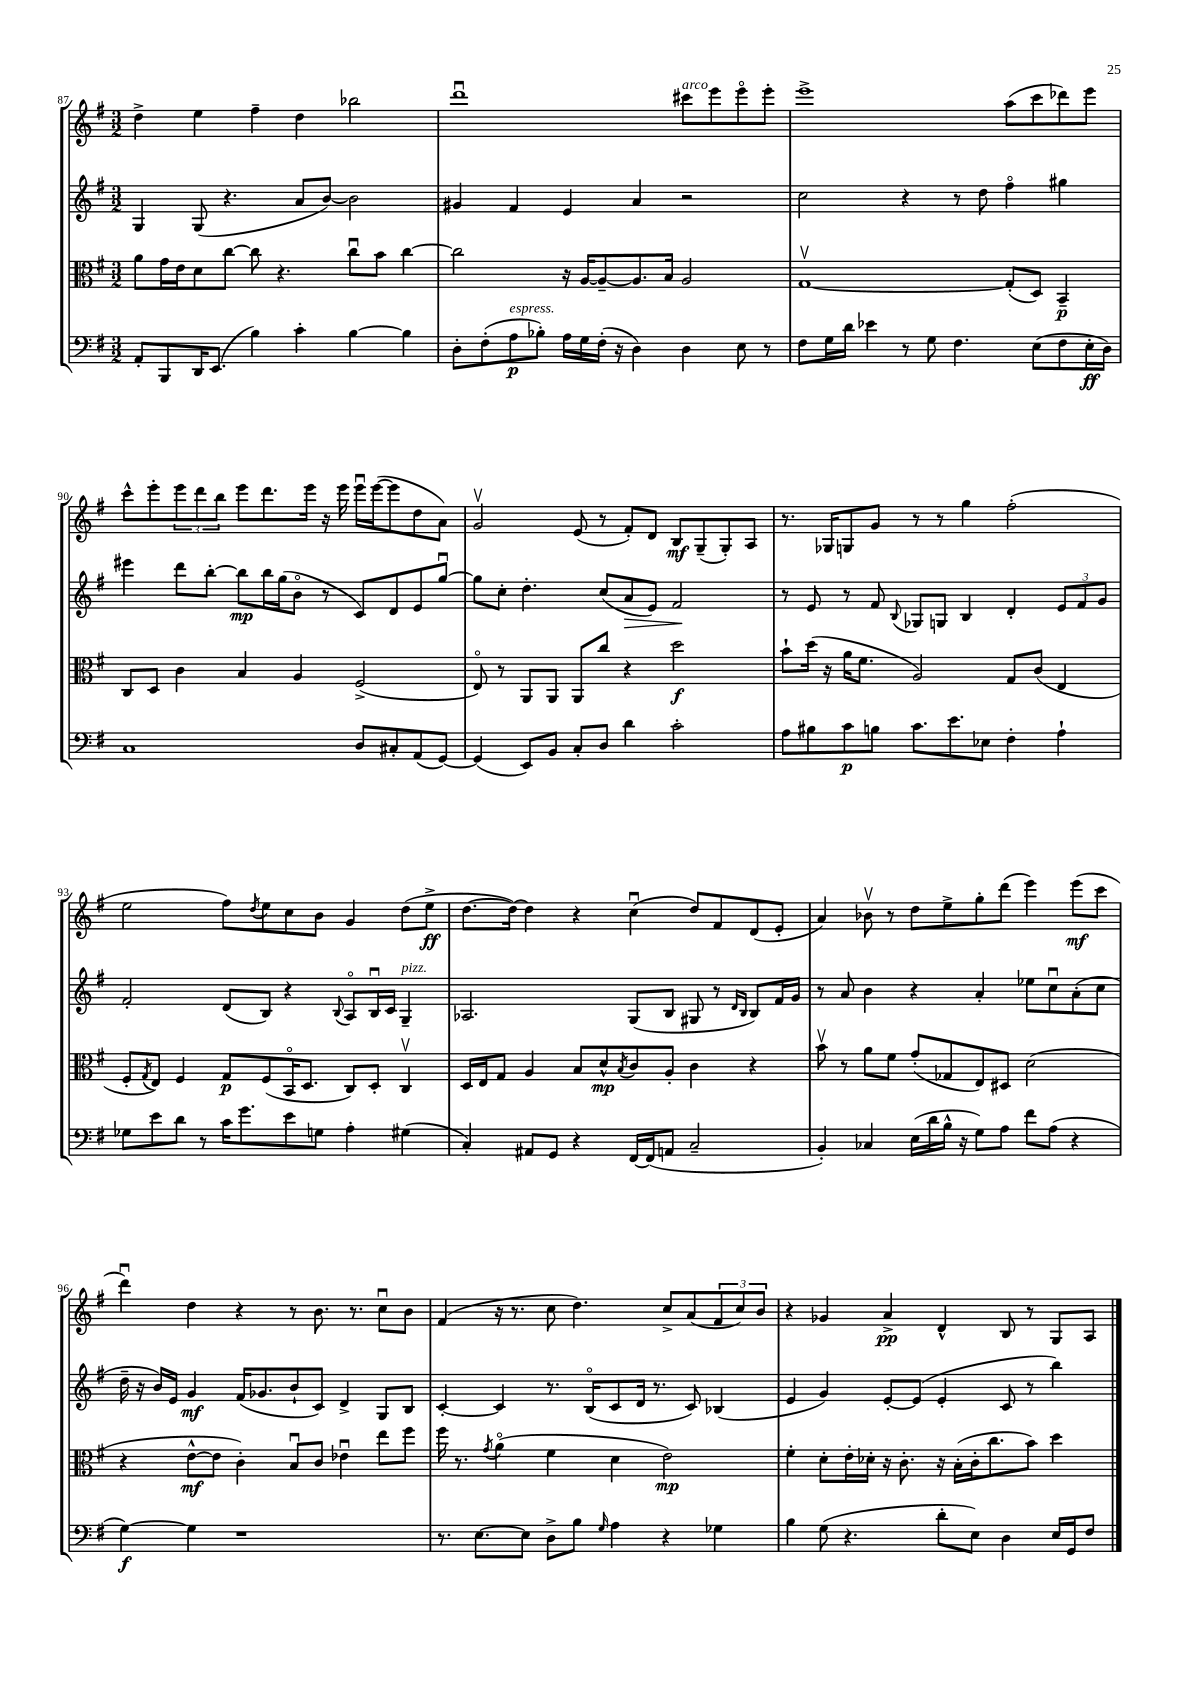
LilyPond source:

<<
\new StaffGroup <<
\new Staff = "s0" {
    \clef treble \key g \major \numericTimeSignature \time 3/2
    d''4-> e''4 fis''4-- d''4 bes''2 |
    d'''1\downbow cis'''8^\markup { \italic "arco" } e'''8 e'''8\flageolet e'''8-. |
    e'''1-> a''8( c'''8 des'''8) e'''8 |
    c'''8-^ e'''8-. \tuplet 3/2 { e'''8 d'''8 b''8 } e'''8 d'''8. e'''16 r16 e'''16 e'''16\downbow e'''16~( e'''8 d''8 a'8) |
    g'2\upbow e'8( r8 fis'8-.) d'8 b8\mf g8--( g8-.) a8 |
    r8. ges16 g8 g'8 r8 r8 g''4 fis''2-.( |
    e''2 fis''8) \acciaccatura { d''8 } e''8 c''8 b'8 g'4 d''8( e''8->\ff |
    d''8.~ d''16~) d''4 r4 c''4\downbow( d''8) fis'8 d'8( e'8-. |
    a'4) bes'8\upbow r8 d''8 e''8-> g''8-. d'''8( e'''4) e'''8\mf( c'''8 |
    d'''4\downbow) d''4 r4 r8 b'8. r8. c''8\downbow b'8 |
    fis'4( r16 r8. c''8 d''4.) c''8-> a'8( \tuplet 3/2 { fis'8 c''8) b'8 } |
    r4 ges'4 a'4->\pp d'4-^ b8 r8 g8 a8 \bar "|." |
}
\new Staff = "s1" {
    \clef treble \key g \major \numericTimeSignature \time 3/2
    g4 g8( r4. a'8 b'8~) b'2 |
    gis'4 fis'4 e'4 a'4 r2 |
    c''2 r4 r8 d''8 fis''4\flageolet gis''4 |
    eis'''4 d'''8 b''8~-. b''8\mp b''16 g''16( b'8\flageolet r8 c'8) d'8 e'8 g''8~\downbow |
    g''8 c''8-. d''4.-. c''8( a'8\> e'8) fis'2\! |
    r8 e'8 r8 fis'8 \appoggiatura { b8 } ges8 g8 b4 d'4-. \tuplet 3/2 { e'8 fis'8 g'8 } |
    fis'2-. d'8( b8) r4 \appoggiatura { b8 } a8\flageolet b16\downbow c'16 g4--^\markup { \italic "pizz." } |
    aes2. g8( b8 gis8 r8 \grace { d'16 b16 } b8) fis'16 g'16 |
    r8 a'8 b'4 r4 a'4-. ees''8 c''8\downbow a'8-.( c''8 |
    d''16-- r16 b'16) e'16 g'4\mf fis'16( ges'8. b'8-! c'8) d'4-> g8 b8 |
    c'4~-. c'4 r8. b16\flageolet( c'8 d'16 r8. c'8) bes4( |
    e'4 g'4) e'8~-. e'8( e'4-. c'8 r8 b''4) \bar "|." |
}
\new Staff = "s2" {
    \clef alto \key g \major \numericTimeSignature \time 3/2
    a'8 g'16 e'16 d'8 c''8~ c''8 r4. c''8\downbow b'8 c''4~ |
    c''2 r16 a16~ a8~-- a8. b16 a2 |
    g1~\upbow g8-.( d8) b,4--\p |
    c8 d8 c'4 b4 a4 fis2->( |
    e8\flageolet) r8 a,8 a,8 a,8 c''8 r4 d''2\f |
    b'8-! d''16( r16 a'16 fis'8. a2) g8 c'8( e4 |
    fis8-. \acciaccatura { g8 } e8) fis4 g8\p fis8( b,16\flageolet d8. c8) d8-. c4\upbow |
    d16 e16 g8 a4 b8 d'8-^\mp \acciaccatura { b8 } c'8 a8-. c'4 r4 |
    b'8\upbow r8 a'8 fis'8 g'8-.( ges8 e8) dis8 d'2( |
    r4 e'8~-^\mf e'8 c'4-.) b8\downbow c'8 ees'4\downbow e''8 fis''8 |
    fis''16 r8. \acciaccatura { g'8 } a'4\flageolet( fis'4 d'4 e'2\mp) |
    fis'4-. d'8-. e'16-. des'16-. r16 c'8.-. r16 b16-.( c'16-. c''8. b'8) d''4 \bar "|." |
}
\new Staff = "s3" {
    \clef bass \key g \major \numericTimeSignature \time 3/2
    a,8-. b,,8 d,16 e,8.( b4) c'4-. b4~ b4 |
    d8-. fis8-.( a8\p^\markup { \italic "espress." } bes8-.) a16 g16 fis16-.( r16 d4) d4 e8 r8 |
    fis8 g16 d'16 ees'4 r8 g8 fis4. e8( fis8 e16-.\ff d16) |
    c1 d8 cis8-. a,8( g,8~) |
    g,4( e,8) b,8 c8-. d8 d'4 c'2-. |
    a8 bis8 c'8\p b8 c'8. e'8. ees8 fis4-. a4-! |
    ges8 e'8 d'8 r8 c'16 g'8. e'8 g8 a4-. gis4( |
    c4-.) ais,8 g,8 r4 fis,16~ fis,16( a,8 c2-- |
    b,4-.) ces4 e16( d'16 b16-^ r16 g8) a8 fis'8 a8( r4 |
    g4~\f) g4 r1 |
    r8. e8.~ e8 d8-> b8 \grace { g16 } a4 r4 ges4 |
    b4 g8( r4. d'8-. e8) d4 e16 g,16 fis8 \bar "|." |
}
>>
>>
\layout { \context { \Score currentBarNumber = #87 } }
